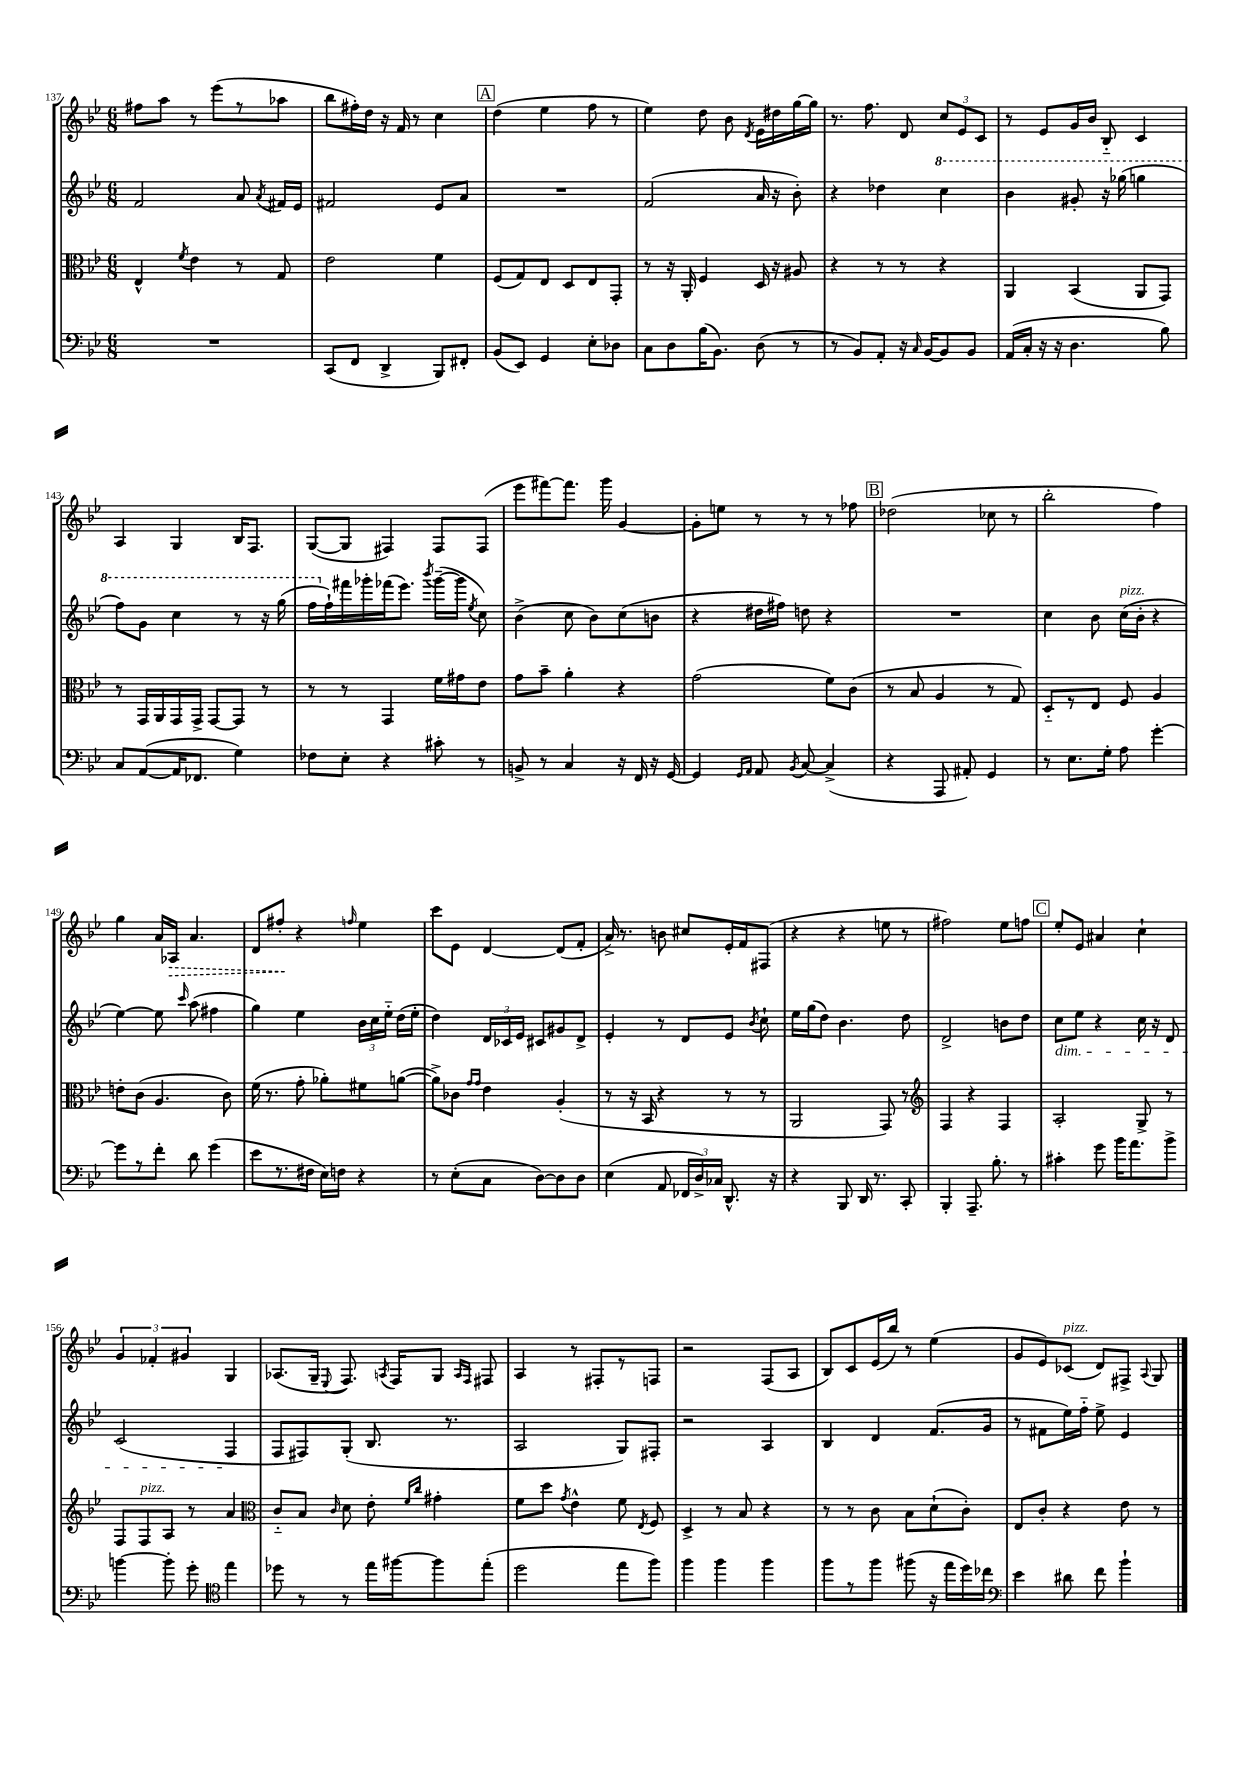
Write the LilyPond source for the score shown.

<<
\new StaffGroup <<
\new Staff = "s0" {
    \clef treble \key bes \major \numericTimeSignature \time 6/8
    \autoBeamOff fis''8[ a''8] r8 ees'''8[( r8 aes''8] |
    bes''8[ fis''16-.) d''16] r16 f'16 r8 c''4 |
    \mark \markup { \box "A" } d''4( ees''4 f''8 r8 |
    ees''4) d''8 bes'8 \acciaccatura { d'8 } ees'16[ dis''16 g''16~ g''16] |
    r8. f''8. d'8 \tuplet 3/2 { c''8[ ees'8 c'8] } |
    r8 ees'8[ g'16 bes'16] bes8-_ c'4 |
    a4 g4 bes16[ f8.] |
    g8[~( g8] fis4) fis8[ fis8]( |
    ees'''8[ fis'''8~) fis'''8.] g'''16 g'4~ |
    g'8[-. e''8] r8 r8 r8 fes''8 |
    \mark \markup { \box "B" } des''2( ces''8 r8 |
    bes''2-. f''4) |
    g''4 a'16[ \once \override Hairpin.style = #'dashed-line aes16]\> a'4. |
    d'8[ fis''8]-.\! r4 \grace { f''16 } ees''4 |
    c'''8[ ees'8] d'4~ d'8[( f'8]-. |
    a'16->) r8. b'8 cis''8[ ees'16-. f'16 fis8]( |
    r4 r4 e''8 r8 |
    fis''2) ees''8[ f''8] |
    \mark \markup { \box "C" } ees''8[-. ees'8] ais'4 c''4-! |
    \tuplet 3/2 { g'4 fes'4-. gis'4 } g4 |
    aes8.[( g16]-- \appoggiatura { ees8 } f8.) \acciaccatura { a8 } f16[ g8] \grace { a16[ f16] } fis8 |
    a4 r8 fis8[-. r8 f8] |
    r2 f8[( a8] |
    bes8[) c'8 ees'16( bes''16]) r8 ees''4( |
    g'8[ ees'8) ces'8]^\markup { \italic "pizz." }( d'8[) fis8]-> \appoggiatura { a8 } g8 \bar "|." |
}
\new Staff = "s1" {
    \clef treble \key bes \major \numericTimeSignature \time 6/8
    \autoBeamOff f'2 a'8 \acciaccatura { a'8 } fis'16[ ees'16] |
    fis'2 ees'8[ a'8] |
    \mark \markup { \box "A" } R2. |
    f'2( a'16 r16 bes'8-.) |
    r4 des''4 \ottava #1 c'''4 |
    bes''4 gis''8-. r16 ges'''16( g'''4 |
    f'''8[) g''8] c'''4 r8 r16 g'''16( |
    f'''16[ \ottava #0 f''16-!) fis'''16 ges'''16-. fes'''16( ees'''8.]) \acciaccatura { bes'''8 } ges'''16[~--( ges'''16] \acciaccatura { ees''8 } c''8) |
    bes'4->( c''8 bes'8[) c''8( b'8] |
    r4 dis''16[ fis''16]) d''8 r4 |
    \mark \markup { \box "B" } R2. |
    c''4 bes'8 c''16[^\markup { \italic "pizz." }( bes'16]-. r4 |
    ees''4~) ees''8 \grace { c'''16 } a''8( fis''4 |
    g''4) ees''4 \tuplet 3/2 { bes'16[ c''16 ees''16]-_ } d''16[( ees''16]-. |
    d''4) \tuplet 3/2 { d'16[ ces'16 ees'16] } cis'8[ gis'8 d'8]-> |
    ees'4-. r8 d'8[ ees'8] \acciaccatura { bes'8 } c''8-! |
    ees''16[ g''16( d''8]) bes'4. d''8 |
    d'2-> b'8[ d''8] |
    \mark \markup { \box "C" } c''8[\dim ees''8] r4 c''16 r16 d'8 |
    c'2( f4\! |
    f8[ fis8) g8]-.( bes8. r8. |
    a2 g8[) fis8]-. |
    r2 a4 |
    bes4 d'4 f'8.[( g'16] |
    r8 fis'8[ ees''16) f''16]-_ ees''8-> ees'4 \bar "|." |
}
\new Staff = "s2" {
    \clef alto \key bes \major \numericTimeSignature \time 6/8
    \autoBeamOff ees4-^ \acciaccatura { f'8 } ees'4 r8 g8 |
    ees'2 f'4 |
    \mark \markup { \box "A" } f8[( g8) ees8] d8[ ees8 g,8]-. |
    r8 r16 a,16-. f4 d16 r16 ais8 |
    r4 r8 r8 r4 |
    a,4 bes,4( a,8[ g,8]) |
    r8 g,16[ a,16 g,16 g,16]-> g,8[~ g,8] r8 |
    r8 r8 g,4 f'16[ gis'16 ees'8] |
    g'8[ bes'8]-- a'4-. r4 |
    g'2( f'8[) c'8]( |
    \mark \markup { \box "B" } r8 bes8 a4 r8 g8) |
    d8[-_ r8 ees8] f8 a4 |
    e'8[-. c'8]( a4. c'8) |
    f'16( r8. g'8-. aes'8[-.) fis'8 a'8]~( |
    a'8[->) ces'8] \grace { g'16[ g'16] } ees'4 a4-.( |
    r8 r16 bes,16 r4 r8 r8 |
    a,2 g,8) r8 |
    \clef treble f4 r4 f4 |
    \mark \markup { \box "C" } a2-. g8-> r8 |
    f8[ f8^\markup { \italic "pizz." } a8] r8 a'4 |
    \clef alto c'8[-_ bes8] \grace { c'16 } d'8 ees'8-. \grace { f'16[ c''16] } gis'4-. |
    f'8[ d''8] \acciaccatura { g'8 } ees'4-^ f'8 \acciaccatura { ees8 } f8 |
    d4-> r8 bes8 r4 |
    r8 r8 c'8 bes8[ d'8-!( c'8]-.) |
    ees8[ c'8]-. r4 ees'8 r8 \bar "|." |
}
\new Staff = "s3" {
    \clef bass \key bes \major \numericTimeSignature \time 6/8
    \autoBeamOff R2. |
    c,8[( f,8] d,4-> bes,,8[) fis,8]-. |
    \mark \markup { \box "A" } bes,8[( ees,8]) g,4 ees8[-. des8] |
    c8[ d8 bes16( bes,8.]) d8( r8 |
    r8 bes,8[) a,8]-. r16 \grace { c16 } bes,16[~ bes,8 bes,8] |
    a,16[( c16]-. r16 r16 d4. bes8) |
    c8[ a,8~( a,16 fes,8.] g4) |
    fes8[ ees8]-. r4 cis'8-. r8 |
    b,8-> r8 c4 r16 f,16 r16 g,16~ |
    g,4 \grace { g,16[ a,16] } a,8 \acciaccatura { bes,8 } c8~ c4->( |
    \mark \markup { \box "B" } r4 a,,8 ais,8-.) g,4 |
    r8 ees8.[ g16]-. a8 g'4~-. |
    g'8[ r8 f'8]-. d'8 g'4( |
    ees'8[ r8. fis16] ees16[) f16] r4 |
    r8 ees8[-.( c8] d8[~) d8 d8] |
    ees4( a,8 \tuplet 3/2 { fes,16[ d16->) ces16] } d,8.-^ r16 |
    r4 bes,,8 d,16 r8. c,8-. |
    bes,,4-. a,,8.-- bes8.-. r8 |
    \mark \markup { \box "C" } cis'4-. g'8 bes'16[ a'8. bes'8]-> |
    b'4~ b'8-. g'8-. \clef tenor ees''4 |
    des''8 r8 r8 ees''16[ fis''16~ fis''8 ees''8]-.( |
    d''2 ees''8[ f''8]) |
    f''4 f''4 f''4 |
    f''8[ r8 f''8] fis''8( r16 ees''16[ d''16) ces''16] |
    \clef bass ees'4 dis'8 f'8 bes'4-! \bar "|." |
}
>>
>>
\layout { \context { \Score currentBarNumber = #137 } }
